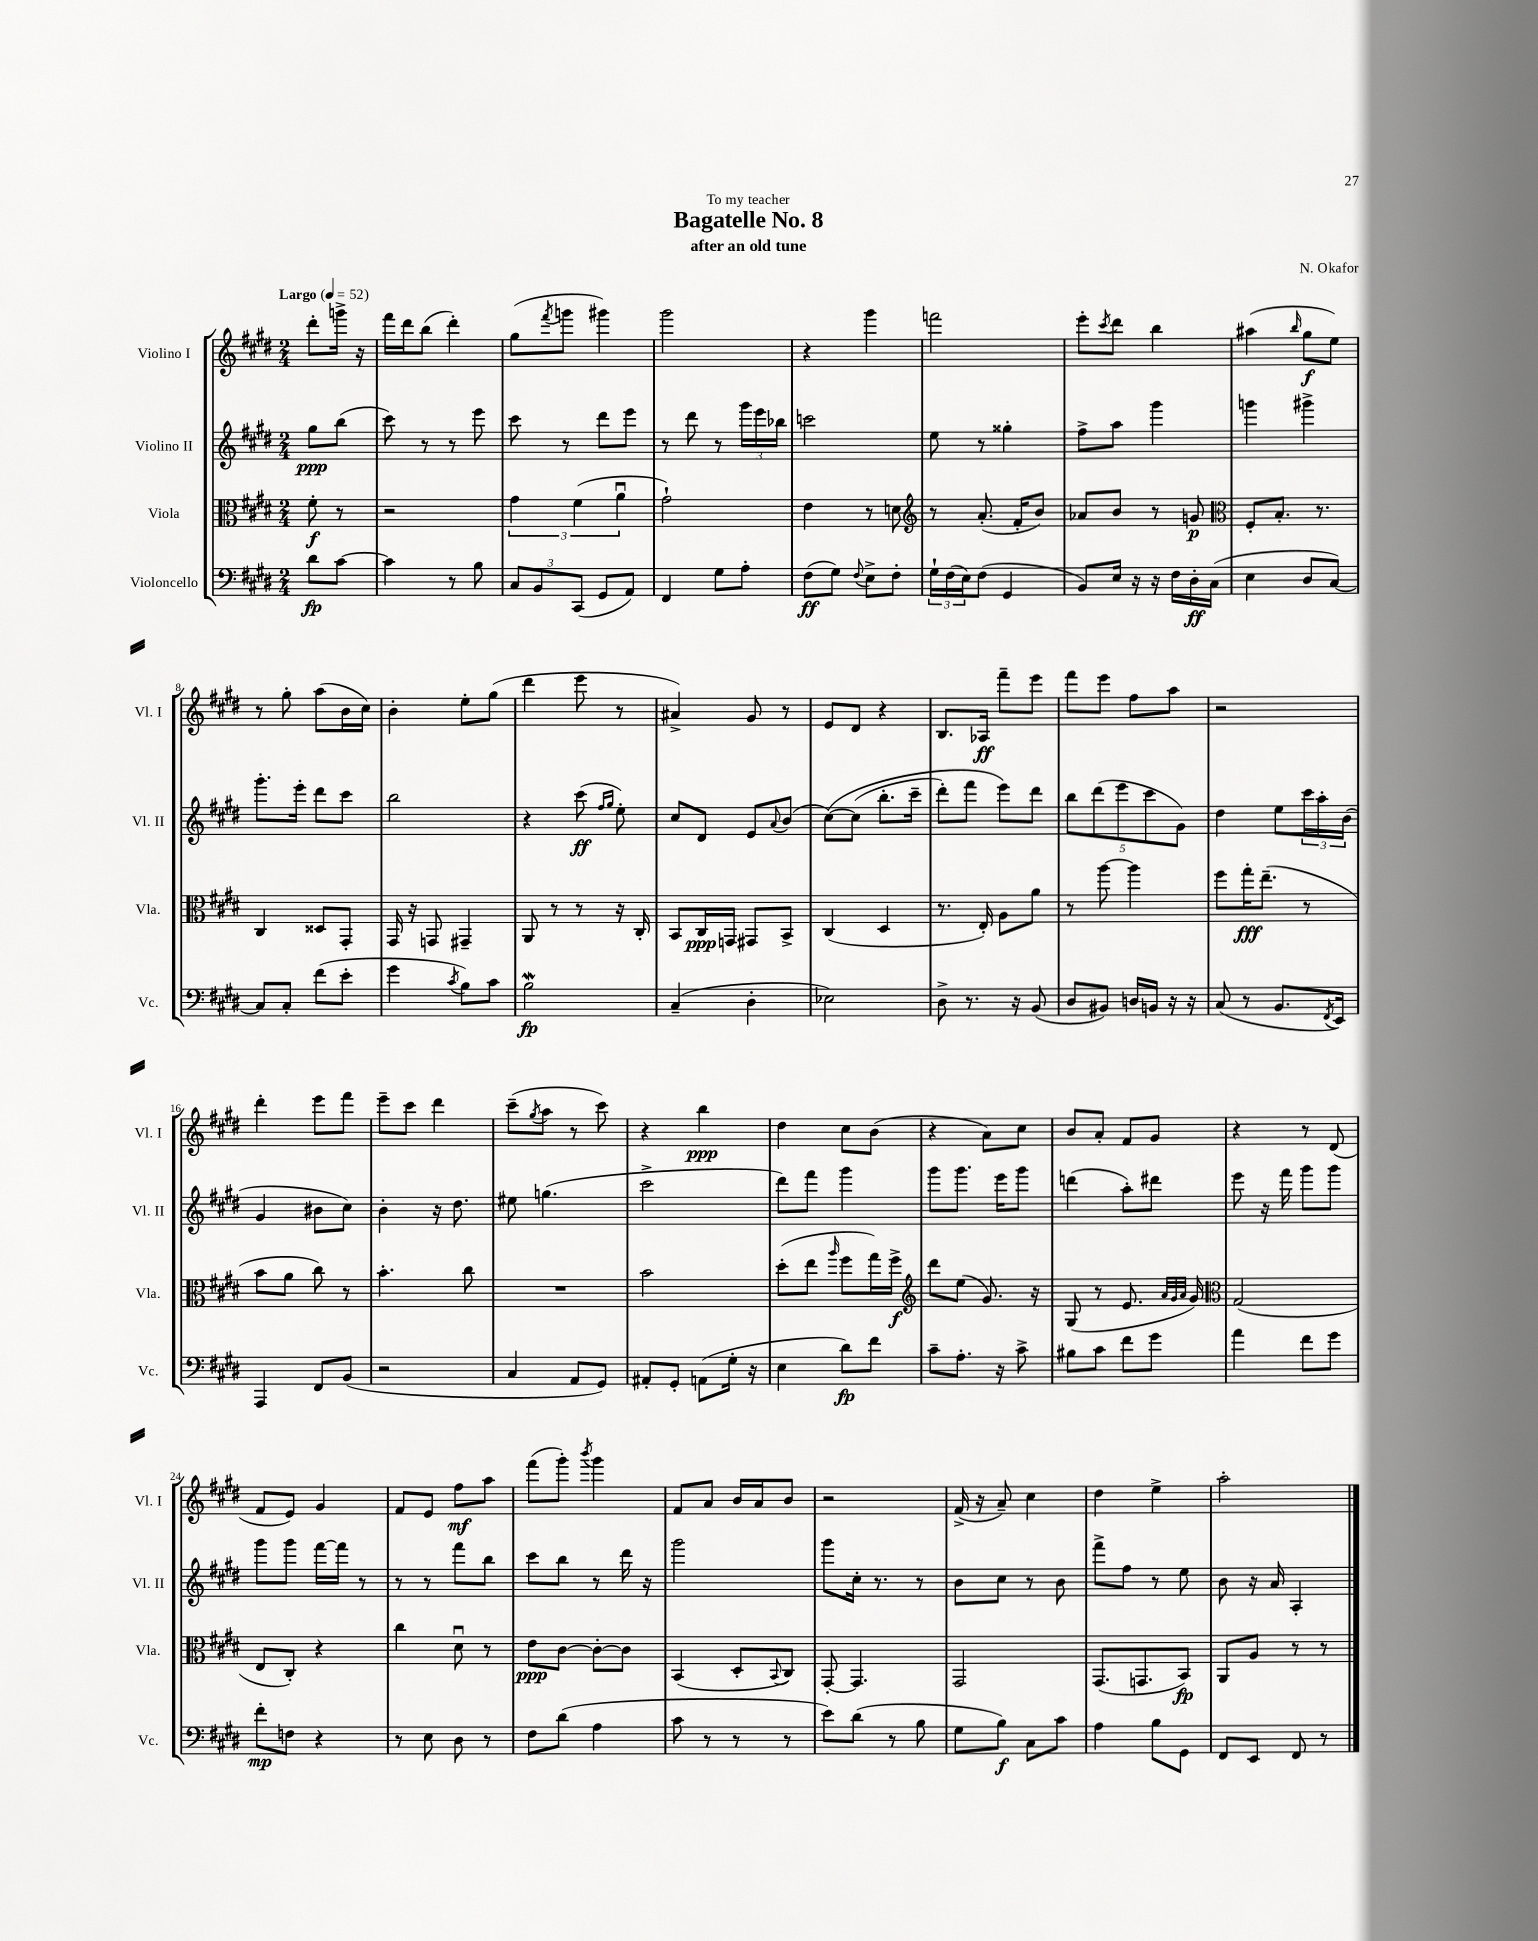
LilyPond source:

\header { title = "Bagatelle No. 8" composer = "N. Okafor" subtitle = "after an old tune" dedication = "To my teacher" }
<<
\new StaffGroup <<
\new Staff = "s0" \with { instrumentName = "Violino I" shortInstrumentName = "Vl. I" } {
    \clef treble \key e \major \numericTimeSignature \time 2/4 \partial 4 \tempo "Largo" 4 = 52
    dis'''8-. g'''16-> r16 |
    fis'''16 dis'''16 b''8( dis'''4-.) |
    gis''8( \acciaccatura { fis'''8 } g'''8 gis'''4) |
    gis'''2 |
    r4 gis'''4 |
    f'''2 |
    e'''8-. \acciaccatura { cis'''8 } dis'''8 b''4 |
    ais''4( \grace { b''16 } gis''8\f e''8) |
    r8 gis''8-. a''8( b'16 cis''16) |
    b'4-. e''8-. gis''8( |
    dis'''4 e'''8 r8 |
    ais'4->) gis'8 r8 |
    e'8 dis'8 r4 |
    b8. aes16\ff fis'''8-- e'''8 |
    fis'''8 e'''8 fis''8 a''8 |
    r2 |
    dis'''4-. e'''8 fis'''8 |
    e'''8-- cis'''8 dis'''4 |
    cis'''8--( \acciaccatura { gis''8 } a''8 r8 cis'''8) |
    r4 b''4\ppp |
    dis''4 cis''8 b'8( |
    r4 a'8) cis''8 |
    b'8 a'8-. fis'8 gis'8 |
    r4 r8 dis'8( |
    fis'8 e'8) gis'4 |
    fis'8 e'8 fis''8\mf a''8 |
    fis'''8( gis'''8-.) \acciaccatura { b'''8 } gis'''4 |
    fis'8 a'8 b'16 a'16 b'8 |
    r2 |
    fis'16->( r16 a'8--) cis''4 |
    dis''4 e''4-> |
    a''2-. \bar "|." |
}
\new Staff = "s1" \with { instrumentName = "Violino II" shortInstrumentName = "Vl. II" } {
    \clef treble \key e \major \numericTimeSignature \time 2/4 \partial 4
    gis''8\ppp b''8( |
    cis'''8) r8 r8 e'''8 |
    cis'''8 r8 dis'''8 e'''8 |
    r8 dis'''8 r8 \tuplet 3/2 { gis'''16 e'''16 bes''16 } |
    c'''2 |
    e''8 r8 gisis''4-. |
    fis''8-> a''8 gis'''4 |
    g'''4 gis'''4-> |
    gis'''8.-. e'''16-. dis'''8 cis'''8 |
    b''2 |
    r4 cis'''8\ff( \grace { fis''16 gis''16 } e''8-.) |
    cis''8 dis'8 e'8 \appoggiatura { a'8 } b'8( |
    cis''8~)\( cis''8( b''8.-. cis'''16-- |
    dis'''8-.) fis'''8 e'''8\) dis'''8 |
    \tuplet 5/4 { b''8 dis'''8( e'''8 cis'''8 gis'8) } |
    dis''4 e''8 \tuplet 3/2 { cis'''16 a''16-. b'16( } |
    gis'4 bis'8 cis''8) |
    b'4-. r16 dis''8. |
    eis''8 g''4.( |
    cis'''2-> |
    dis'''8) fis'''8 gis'''4 |
    gis'''8 gis'''8. e'''16 gis'''8 |
    d'''4( a''8-.) dis'''8 |
    e'''8 r16 fis'''16 gis'''8 gis'''8 |
    gis'''8 gis'''8 fis'''16~ fis'''16 r8 |
    r8 r8 fis'''8 b''8 |
    cis'''8 b''8 r8 dis'''16 r16 |
    gis'''2 |
    gis'''8 cis''16-. r8. r8 |
    b'8 cis''8 r8 b'8 |
    fis'''8-> fis''8 r8 e''8 |
    b'8 r16 a'16 a4-. \bar "|." |
}
\new Staff = "s2" \with { instrumentName = "Viola" shortInstrumentName = "Vla." } {
    \clef alto \key e \major \numericTimeSignature \time 2/4 \partial 4
    fis'8-.\f r8 |
    r2 |
    \tuplet 3/2 { gis'4 fis'4( a'4\downbow } |
    gis'2-!) |
    e'4 r8 d'8 |
    \clef treble r8 a'8.-.( fis'16-. b'8) |
    aes'8 b'8 r8 g'8\p |
    \clef alto fis8-. b8.-. r8. |
    cis4 disis8 gis,8-. |
    gis,16 r16 g,8 gis,4-- |
    a,8 r8 r8 r16 cis16-. |
    b,8 cis16\ppp g,16 gis,8 b,8-> |
    cis4( dis4 |
    r8. e16-.) a8 a'8 |
    r8 a''8~ a''4 |
    fis''8 gis''16-.\fff e''8.--( r8 |
    b'8 a'8 cis''8) r8 |
    b'4.-. cis''8 |
    R2 |
    b'2 |
    dis''8-.( e''8 \grace { a''16 } fis''8 gis''16) fis''16->\f |
    \clef treble dis'''8 e''8( gis'8.) r16 |
    gis8( r8 e'8. \grace { a'32 gis'32 a'32 } gis'16) |
    \clef alto gis2( |
    e8 cis8-.) r4 |
    cis''4 dis'8\downbow r8 |
    e'8\ppp cis'8~ cis'8~-. cis'8 |
    b,4( dis8-. \appoggiatura { b,8 } cis8) |
    gis,8~-. gis,4. |
    gis,2 |
    gis,8.( g,8. b,8\fp) |
    a,8 a8 r8 r8 \bar "|." |
}
\new Staff = "s3" \with { instrumentName = "Violoncello" shortInstrumentName = "Vc." } {
    \clef bass \key e \major \numericTimeSignature \time 2/4 \partial 4
    dis'8\fp cis'8~ |
    cis'4 r8 b8 |
    \tuplet 3/2 { cis8 b,8 cis,8( } gis,8 a,8) |
    fis,4 gis8 a8-. |
    fis8\ff( gis8) \appoggiatura { fis8 } e8-> fis8-. |
    \tuplet 3/2 { gis16-! fis16( e16) } fis8( gis,4 |
    b,8) e16 r16 r16 fis16 dis16-.\ff cis16( |
    e4 dis8 cis8~) |
    cis8 cis8-. fis'8( e'8-. |
    gis'4 \acciaccatura { cis'8 } b8) cis'8 |
    b2\mordent\fp |
    cis4--( dis4-. |
    ees2) |
    dis8-> r8. r16 b,8( |
    dis8 bis,8) d16 b,16 r16 r16 |
    cis8( r8 b,8. \acciaccatura { fis,8 } e,16) |
    a,,4 fis,8 b,8( |
    r2 |
    cis4 a,8 gis,8) |
    ais,8-. gis,8-. a,8( gis16-. r16 |
    e4 dis'8\fp) fis'8 |
    cis'8-- a8.-. r16 cis'8-> |
    bis8 cis'8 fis'8 gis'8 |
    a'4 fis'8 gis'8 |
    fis'8-.\mp f8 r4 |
    r8 e8 dis8 r8 |
    fis8 dis'8( a4 |
    cis'8 r8 r8 r8 |
    e'8) dis'8( r8 b8 |
    gis8 b8\f) cis8 cis'8 |
    a4 b8 gis,8 |
    fis,8 e,8 fis,8 r8 \bar "|." |
}
>>
>>
